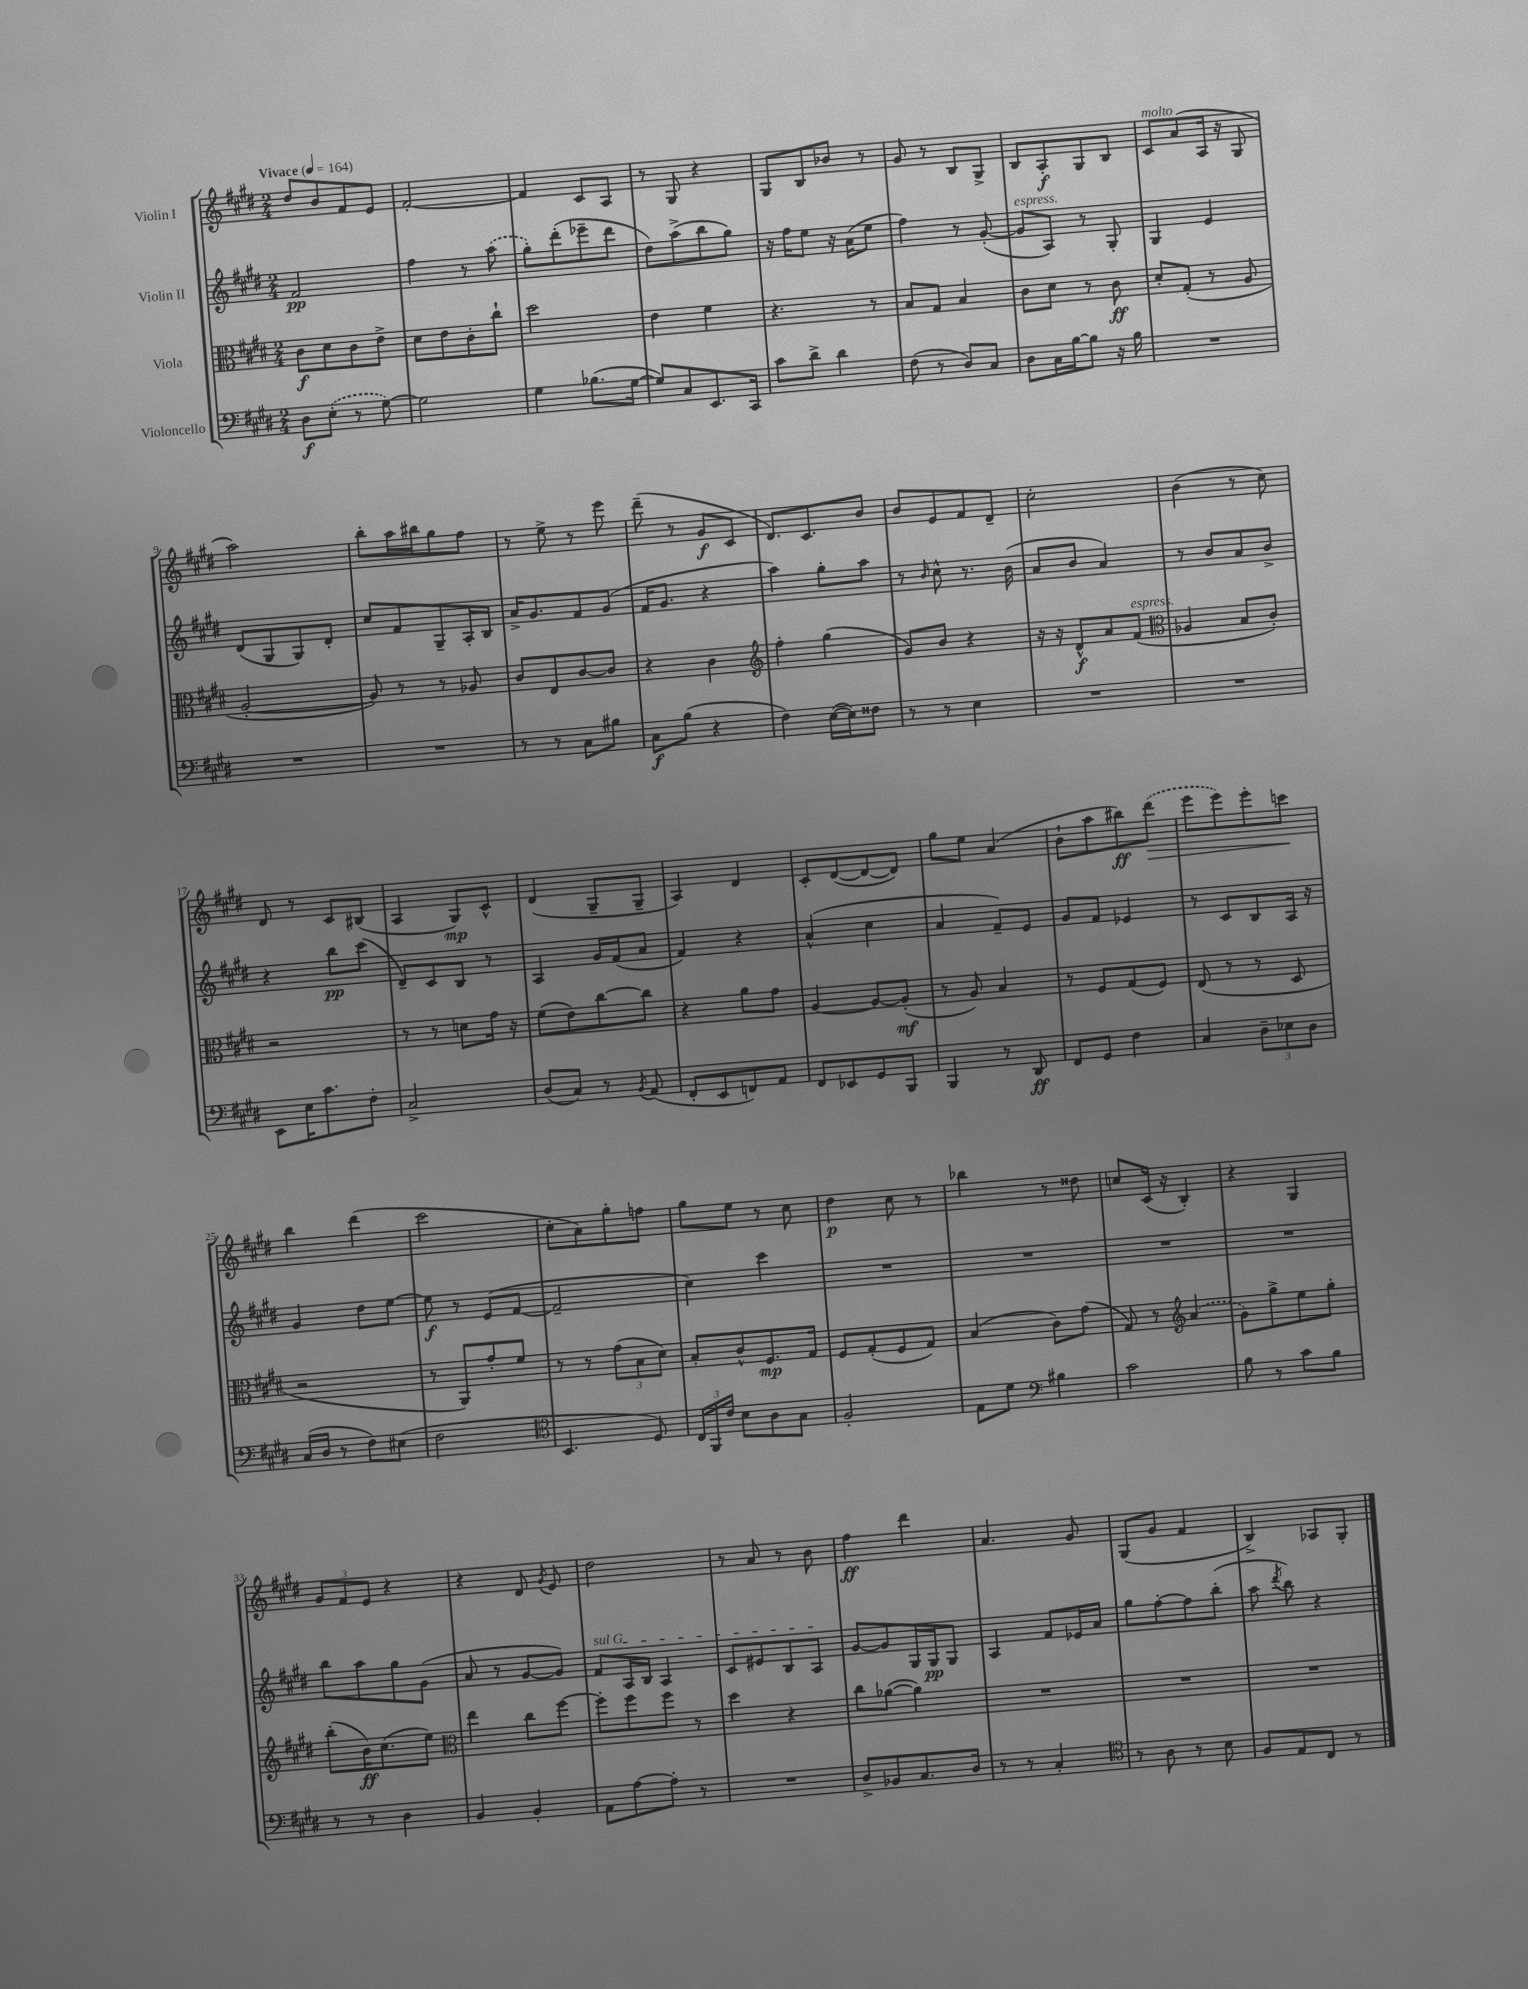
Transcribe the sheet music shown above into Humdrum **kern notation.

**kern	**kern	**kern	**kern
*staff4	*staff3	*staff2	*staff1
*clefF4	*clefC3	*clefG2	*clefG2
*k[f#c#g#d#]	*k[f#c#g#d#]	*k[f#c#g#d#]	*k[f#c#g#d#]
*M2/4	*M2/4	*M2/4	*M2/4
*MM164	*MM164	*MM164	*MM164
8D#	8c#	2f#	8dd#
(8E'	8d#	.	8b
8r	8c#	.	8f#
[8G#)	8e^	.	8e
=	=	=	=
2G#]	8d#	4ff#	[2f#'
.	8e	.	.
.	8c#'	8r	.
.	8cc#`	(8aa	.
=	=	=	=
4G#	2dd#	8gg#')	4f#]
.	.	(8ddd#'	.
(8.B-	.	8eee-~	8c#
.	.	8ddd#	8A
[16G#	.	.	.
=	=	=	=
8G#])	4e	8dd#)	8r
8C#	.	(8aa^	8G#
8.EE	4f#	8bb	4r
.	.	8gg#)	.
16CC#	.	.	.
=	=	=	=
8c#	4.r	16r	8G#
.	.	16ff#	.
8d#^	.	8ee	8B
4d#	.	16r	8b-
.	.	(16a	.
.	8r	8ee	8r
=	=	=	=
(8F#	8B	4ff#)	8g#
8r	8G#	.	8r
8D#)	4B	8r	8B
8C#	.	([8g#'	8G#^
=	=	=	=
8D#	8c#	8g#]	8B
16C#	8d#	8A)	8A'
[16B	.	.	.
8B]	8r	8r	8G#
16r	8c#	8G#'	8B
16B	.	.	.
=	=	=	=
2r	8d#'	4G#	8c#
.	(8G#'	.	(8a
.	8r	4e	16A
.	.	.	16r
.	8A	.	8G#
=	=	=	=
2r	[2A'	(8d#	2aa)
.	.	8G#	.
.	.	8G#)	.
.	.	8d#'	.
=	=	=	=
2r	8A])	8cc#	8bb'
.	8r	8f#	16aa
.	.	.	16bb#
.	8r	8G#~	8gg#
.	8A-	16A'	8ff#
.	.	16B	.
=	=	=	=
8r	8c#	16a^	8r
.	.	8.g#	.
8r	8E	.	8ee^
8C#	[8c#	8f#	8r
8B#	8c#]	(8g#	8eee
=	=	=	=
8C#	4r	16f#	(8ddd#~
.	.	8.g#	.
(8B	.	.	8r
4r	4c#	4r	8g#
.	.	.	8c#
=	=	=	=
*	*clefG2	*	*
4F#)	4ff#'	4aa)	8.d#)
.	.	.	8.c#
([16E	(4gg#	8gg#'	.
16E])	.	.	.
8F##	.	8aa	8b
=	=	=	=
8r	8g#)	8r	8b
.	.	16qqb	.
8r	8b	8cc#^^	8e
4E	4r	8.r	8f#
.	.	.	8d#~
.	.	(16b	.
=	=	=	=
2r	16r	8a	2cc#'
.	16r	.	.
.	8d#^^	8b	.
.	8a	4a)	.
.	(8f#	.	.
=	=	=	=
*	*clefC3	*	*
2r	4A-	8r	(4b
.	.	8b	.
.	8B	8a	8r
.	8c#')	8b^	8cc#)
=	=	=	=
8EE	2r	4r	8d#
16E	.	.	8r
8.c#	.	.	.
.	.	8bb	8c#
8F#'	.	(8ccc#	(8B#
=	=	=	=
2C#^	8r	8d#~)	4A
.	8r	8c#	.
.	8d	8B	8G#)
.	16g#	8r	8c#^^
.	16r	.	.
=	=	=	=
(8D#	(8f#	4A	(4d#
8C#)	8e)	.	.
8r	[8cc#	16g#	8G#~
.	.	(16f#	.
8qBB	.	.	.
(8AA	8cc#]	8a	8G#~
=	=	=	=
8FF#'	4r	4f#)	4A)
8EE	.	.	.
8FF)	8a	4r	4d#
8AA	8g#	.	.
=	=	=	=
8FF#	[4A	(4a^^	8c#'
8EE-	.	.	([8d#
8GG#	8A_	4cc#	8d#_
8BBB	(8A']	.	8d#])
=	=	=	=
4BBB	8r	4a	8gg#
.	8A)	.	8ee
8r	4B	8f#~)	(4a
8DD#	.	8e	.
=	=	=	=
8FF#	8r	8g#	8b`
8GG#	8F#	8f#	8aa
4F#	(8G#	4e-	8bb#)
.	8F#)	.	(8ddd#
=	=	=	=
4C#	(8E	8r	8eee
.	8r	8c#	8eee)
12D#~	8r	8B	8eee'
12E-	.	.	.
.	8D#	16A	8ccc
12D#	.	.	.
.	.	16r	.
=	=	=	=
(16C#	2r	4g#	4bb
16D#	.	.	.
8r	.	.	.
8F#)	.	8dd#	(4ddd#
(8E#	.	[8ee	.
=	=	=	=
2F#	8r	8ee]	2ccc#
.	8AA)	8r	.
.	8g#'	(8e	.
.	8f#	[8f#	.
=	=	=	=
*clefC4	*	*	*
4.BB	8r	2f#~]	8cc#'
.	8r	.	8a)
.	(12g#	.	8gg#'
.	12B	.	.
8D#)	.	.	8ff
.	12d#)	.	.
=	=	=	=
24C#	8B'	4cc#)	8gg#
24FF#	.	.	.
24c#	.	.	.
8B	8c#^^	.	8ee
8A	8.F#	4ccc#	8r
8G#	.	.	8cc#
.	16G#	.	.
=	=	=	=
2F#'	8F#	2r	4dd#
.	(8G#'	.	.
.	8F#	.	8cc#
.	8G#)	.	8r
=	=	=	=
8E	(4B	2r	4bb-
8d#	.	.	.
*clefF4	*	*	*
4B#	8c#)	.	8r
.	(8g#	.	8dd##
=	=	=	=
2c#	8G#)	2r	8cc
.	8r	.	(16c#
.	.	.	16r
*	*clefG2	*	*
.	(4a	.	4B')
=	=	=	=
8B	8g#)	2r	4r
8r	8gg#^	.	.
8c#	8ee	.	4G#
8B	8gg#'	.	.
=	=	=	=
8r	(8bb'	8bb	12g#
.	.	.	12f#
8r	16b)	8aa	.
.	.	.	12e
.	(8.cc#	.	.
4D#	.	8gg#	4r
.	8ee)	(8g#	.
=	=	=	=
*	*clefC3	*	*
4BB	4ee	8a	4r
.	.	8r	.
4BB'	8cc#	[8g#	8d#
.	.	.	8qg#
.	[8ff#	8g#])	8e
=	=	=	=
8AA	8ff#']	8f#	2dd#
[8A	8ff#	16A	.
.	.	16B	.
8A']	8ff#	4A	.
8r	8r	.	.
=	=	=	=
2r	4dd#	8c#	8r
.	.	8e#	8a
.	4r	8B	8r
.	.	8A	8b
=	=	=	=
8D#^	8cc#	[8g#	4ff#
8BB-	([8a-	8g#]	.
8.C#	4a-])	16G#	4ddd#
.	.	16G#	.
.	.	8G#	.
16D#	.	.	.
=	=	=	=
8r	2r	4A	4.a
8r	.	.	.
4C#'	.	8f#	.
.	.	16e-	8g#
.	.	16a	.
=	=	=	=
*clefC4	*	*	*
8r	2r	8gg#	(8G#
8A	.	[8ff#'	8g#
8r	.	8ff#]	4f#
8B	.	(8bb'	.
=	=	=	=
8F#	2r	8aa	4B^)
.	.	8qddd#	.
8E	.	8bb)	.
8C#	.	4r	8A-
8r	.	.	8G#'
==	==	==	==
*-	*-	*-	*-
